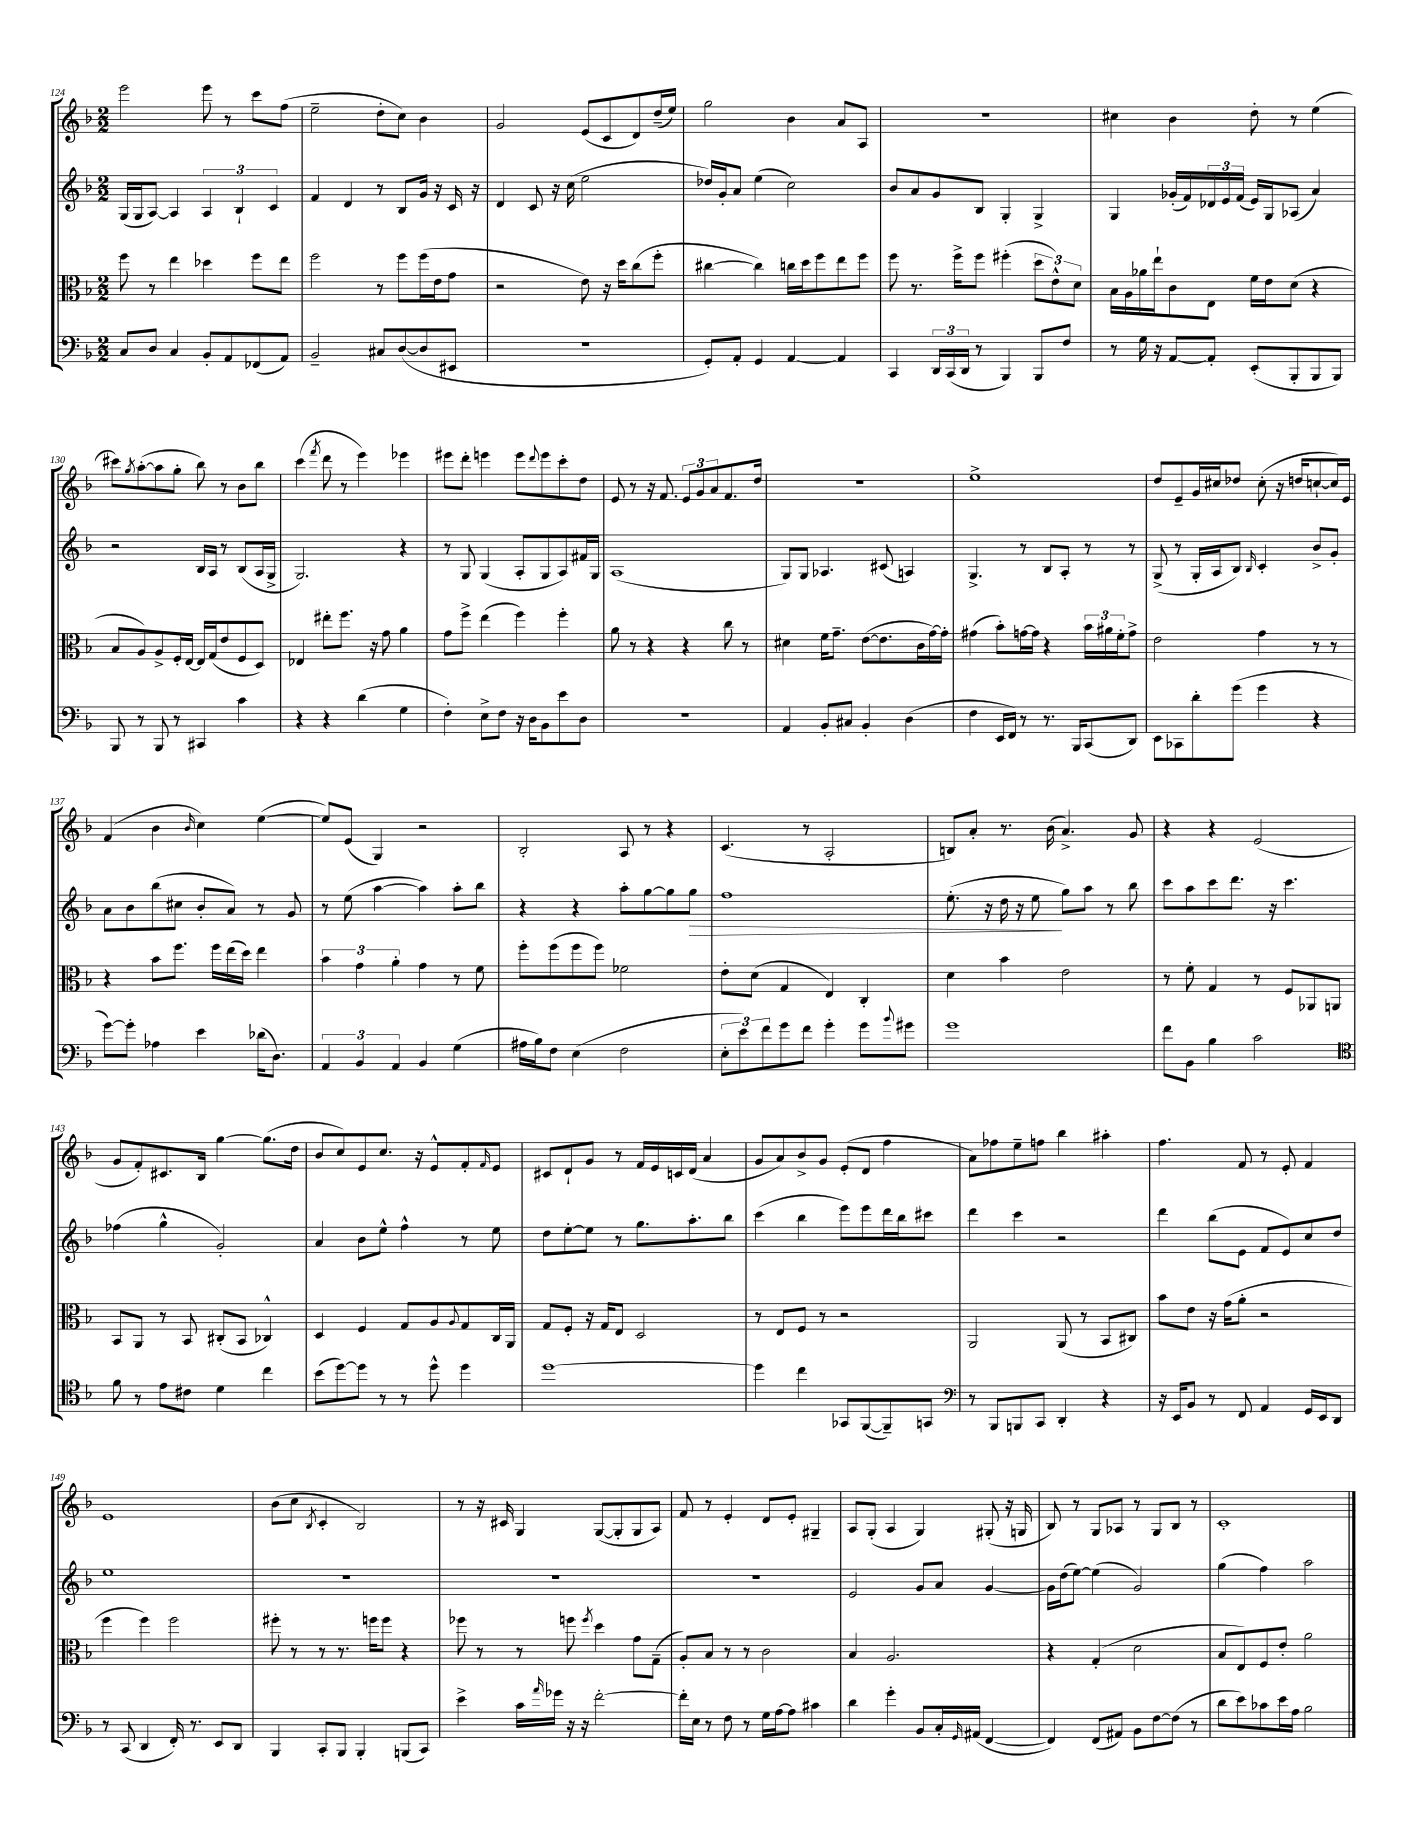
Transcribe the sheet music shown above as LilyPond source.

<<
\new StaffGroup <<
\new Staff = "s0" {
    \clef treble \key f \major \numericTimeSignature \time 2/2
    e'''2 e'''8 r8 c'''8 f''8( |
    e''2-- d''8-. c''8) bes'4 |
    g'2 e'8( c'8 d'8) d''16--( e''16) |
    g''2 bes'4 a'8 a8 |
    r1 |
    cis''4 bes'4 d''8-. r8 e''4( |
    cis'''8) \acciaccatura { g''8 } a''8~-.( a''8 g''8-. bes''8) r8 bes'8 bes''8 |
    c'''4( \acciaccatura { f'''8 } d'''8 r8 e'''4) ees'''4 |
    eis'''8 d'''8-. e'''4 e'''8 \appoggiatura { d'''8 } e'''8 c'''8-. d''8 |
    e'8 r8 r16 f'8. \tuplet 3/2 { e'8 g'8 a'8 } f'8. d''16 |
    R1 |
    e''1-> |
    d''8 e'8-- g'16 cis''16 des''8 cis''8-.( r16 d''16 c''8~-! c''16) e'16 |
    f'4( bes'4 \grace { bes'16 } c''4) e''4~( |
    e''8) e'8( g4) r2 |
    bes2-. a8 r8 r4 |
    c'4.( r8 a2-. |
    b8) a'8-. r8. bes'16( a'4.->) g'8 |
    r4 r4 e'2( |
    g'8 f'8-.) cis'8. bes16 g''4~ g''8.( d''16 |
    bes'8 c''8) e'8 c''8. r16 e'8-^ f'8-. \grace { f'16 } e'8 |
    cis'8 d'8-! g'8 r8 f'16 e'16 c'16 d'16( a'4 |
    g'8 a'8) bes'8-> g'8 e'8-.( d'8 f''4 |
    a'8) fes''8 e''8-- f''8 bes''4 ais''4-. |
    f''4. f'8 r8 e'8-. f'4 |
    e'1 |
    bes'8( c''8 \acciaccatura { bes8 } c'4-. bes2) |
    r8 r16 cis'16 g4 g8~( g8-. g8 a8) |
    f'8 r8 e'4-. d'8 e'8-. gis4-- |
    a8 g8-.( a4 g4) gis8-.( r16 g16 |
    bes8) r8 g8 aes8 r8 g8 bes8 r8 |
    c'1-. \bar "|." |
}
\new Staff = "s1" {
    \clef treble \key f \major \numericTimeSignature \time 2/2
    g16( g16 a8~) a4 \tuplet 3/2 { a4 bes4-! c'4 } |
    f'4 d'4 r8 bes8 g'16 r16 c'16 r16 |
    d'4 c'8 r16 c''16( e''2 |
    des''16) g'16-. a'8 e''4( c''2) |
    bes'8 a'8 g'8 bes8 g4-. g4-> |
    g4 ges'16-.( f'16) \tuplet 3/2 { des'16 e'16 f'16( } e'16) g16 aes8( a'4) |
    r2 bes16 a16 r8 bes8( a16 g16-> |
    g2.) r4 |
    r8 g8 g4( a8-. g8 a8) fis'16 g16 |
    a1( |
    g8) g8 aes4. cis'8( a4) |
    g4.-> r8 bes8 a8-. r8 r8 |
    g8->( r8 g16-. a16 bes8) \grace { bes16 } c'4-. bes'8-> g'8-. |
    a'8 bes'8 bes''8( cis''8 bes'8-. a'8) r8 g'8 |
    r8 e''8( a''4~ a''4) a''8-. bes''8 |
    r4 r4 a''8-. g''8~ g''8 g''8\> |
    f''1 |
    e''8.-.( r16 d''16 r16 e''8\! g''8) a''8 r8 bes''8 |
    c'''8 a''8 c'''8 d'''8. r16 c'''4. |
    fes''4( g''4-^ g'2-.) |
    a'4 bes'8 e''8-^ f''4-^ r8 e''8 |
    d''8 e''8~-. e''8 r8 g''8. a''8.-. bes''8 |
    c'''4( bes''4 e'''8) e'''8 d'''16 bes''16 cis'''8 |
    d'''4 c'''4 r2 |
    d'''4 bes''8( e'8 f'8 e'8) c''8 d''8 |
    e''1 |
    R1 |
    R1 |
    R1 |
    e'2 g'8 a'8 g'4~ |
    g'16 d''16( e''8~) e''4( g'2) |
    g''4( f''4) a''2 \bar "|." |
}
\new Staff = "s2" {
    \clef alto \key f \major \numericTimeSignature \time 2/2
    f''8 r8 e''4 des''4 f''8 e''8 |
    f''2 r8 f''8 f''16( e'16 g'8 |
    r2 e'8) r16 d''16 c''8( f''8-. |
    cis''4~ cis''4) c''16 d''16 f''8 e''8 f''8 |
    f''8 r8. f''16-> f''8 fis''4-.( \tuplet 3/2 { d''8 e'8-^) d'8 } |
    bes16 a16 aes'16 e''16-! c'8 e8 f'16 e'16 d'8( r4 |
    bes8 a8) a8-> f16-. e16~ e16 g16( e'8 f8 d8) |
    ees4 eis''8-. f''8. r16 g'8 a'4 |
    g'8 f''8-> e''4( f''4) f''4-. |
    a'8 r8 r4 r4 c''8 r8 |
    dis'4 f'16 g'8.-- e'8~( e'8. c'16 g'16~) g'16-. |
    gis'4( bes'8-.) g'16~ g'16 r4 \tuplet 3/2 { bes'16 ais'16 f'16-. } g'8-> |
    e'2 g'4 r8 r8 |
    r4 bes'8 f''8. f''16 e''16( d''16) e''4 |
    \tuplet 3/2 { bes'4 g'4 a'4-. } g'4 r8 f'8 |
    f''8-. f''8( f''8 f''8) fes'2 |
    e'8-. d'8( g4 e4) c4-. |
    d'4 bes'4 e'2 |
    r8 f'8-. g4 r8 f8 aes,8 a,8 |
    bes,8 a,8 r8 bes,8 cis8-.( bes,8 ces4-^) |
    d4 f4 g8 a8 \appoggiatura { a8 } g8 c16 a,16 |
    g8 f8-. r16 g16 e8 d2 |
    r8 e8 f8 r8 r2 |
    a,2 a,8( r8 bes,8 cis8) |
    bes'8 e'8 r16 g'16( a'8-. r2 |
    f''4 f''4) f''2 |
    fis''8-. r8 r8 r8. f''16 f''8 r4 |
    fes''8 r8 r8 f''8 \acciaccatura { f''8 } d''4 g'8 g8--( |
    a8-.) bes8 r8 r8 c'2 |
    bes4 a2. |
    r4 g4-.( d'2 |
    bes8 e8) f8 e'8-. a'2 \bar "|." |
}
\new Staff = "s3" {
    \clef bass \key f \major \numericTimeSignature \time 2/2
    c8 d8 c4 bes,8-. a,8 fes,8( a,8) |
    bes,2-- cis8 d8~( d8 eis,8 |
    r1 |
    g,8-.) a,8-. g,4 a,4~ a,4 |
    c,4 \tuplet 3/2 { d,16 c,16( d,16 } r8 bes,,4) bes,,8 f8 |
    r8 g16 r16 a,8~ a,8-. e,8-.( bes,,8-. bes,,8 bes,,8) |
    bes,,8 r8 bes,,8 r8 cis,4 c'4 |
    r4 r4 d'4( g4 |
    f4-.) e8-> f8 r16 d16 bes,8 e'8 d8 |
    R1 |
    a,4 bes,8-. cis8 bes,4-. d4( |
    f4 e,16 f,16) r8 r8. bes,,16 c,8( d,8) |
    e,8 ces,8 d'8-. g'8( g'4 r4 |
    g'8~) g'8-. aes4 e'4 des'16( d8.) |
    \tuplet 3/2 { a,4 bes,4 a,4 } bes,4 g4( |
    ais16 bes16) f8 e4( f2 |
    \tuplet 3/2 { e8-. e'8) f'8 } g'8 f'8 g'4-. g'8 \appoggiatura { bes'8 } gis'8 |
    g'1 |
    f'8 bes,8 bes4 c'2 |
    \clef tenor f'8 r8 e'8 cis'8 d'4 c''4 |
    bes'8( d''8~) d''8 r8 r8 d''8-^ d''4 |
    d''1~ |
    d''4 c''4 ges,8 f,8~( f,8--) g,8 |
    \clef bass r8 bes,,8 b,,8 c,8 d,4-. r4 |
    r16 e,16 bes,8 r8 f,8 a,4 g,16 e,16 d,8 |
    r8 c,8( d,4 f,16-.) r8. e,8 d,8 |
    bes,,4 c,8-. bes,,8 bes,,4-. b,,8( c,8) |
    e'4-> c'16 \grace { a'16 } ges'16 r16 r16 f'2~-. |
    f'16-. e16 r8 f8 r8 g16 a16~ a8 cis'4 |
    d'4 g'4-. bes,8 c16-. \grace { g,16 } ais,16( f,4~ |
    f,4) f,8( ais,8) bes,8 f8~ f8( r8 |
    d'8 e'8) ces'8 e'16 a16 bes2 \bar "|." |
}
>>
>>
\layout { \context { \Score currentBarNumber = #124 } }
